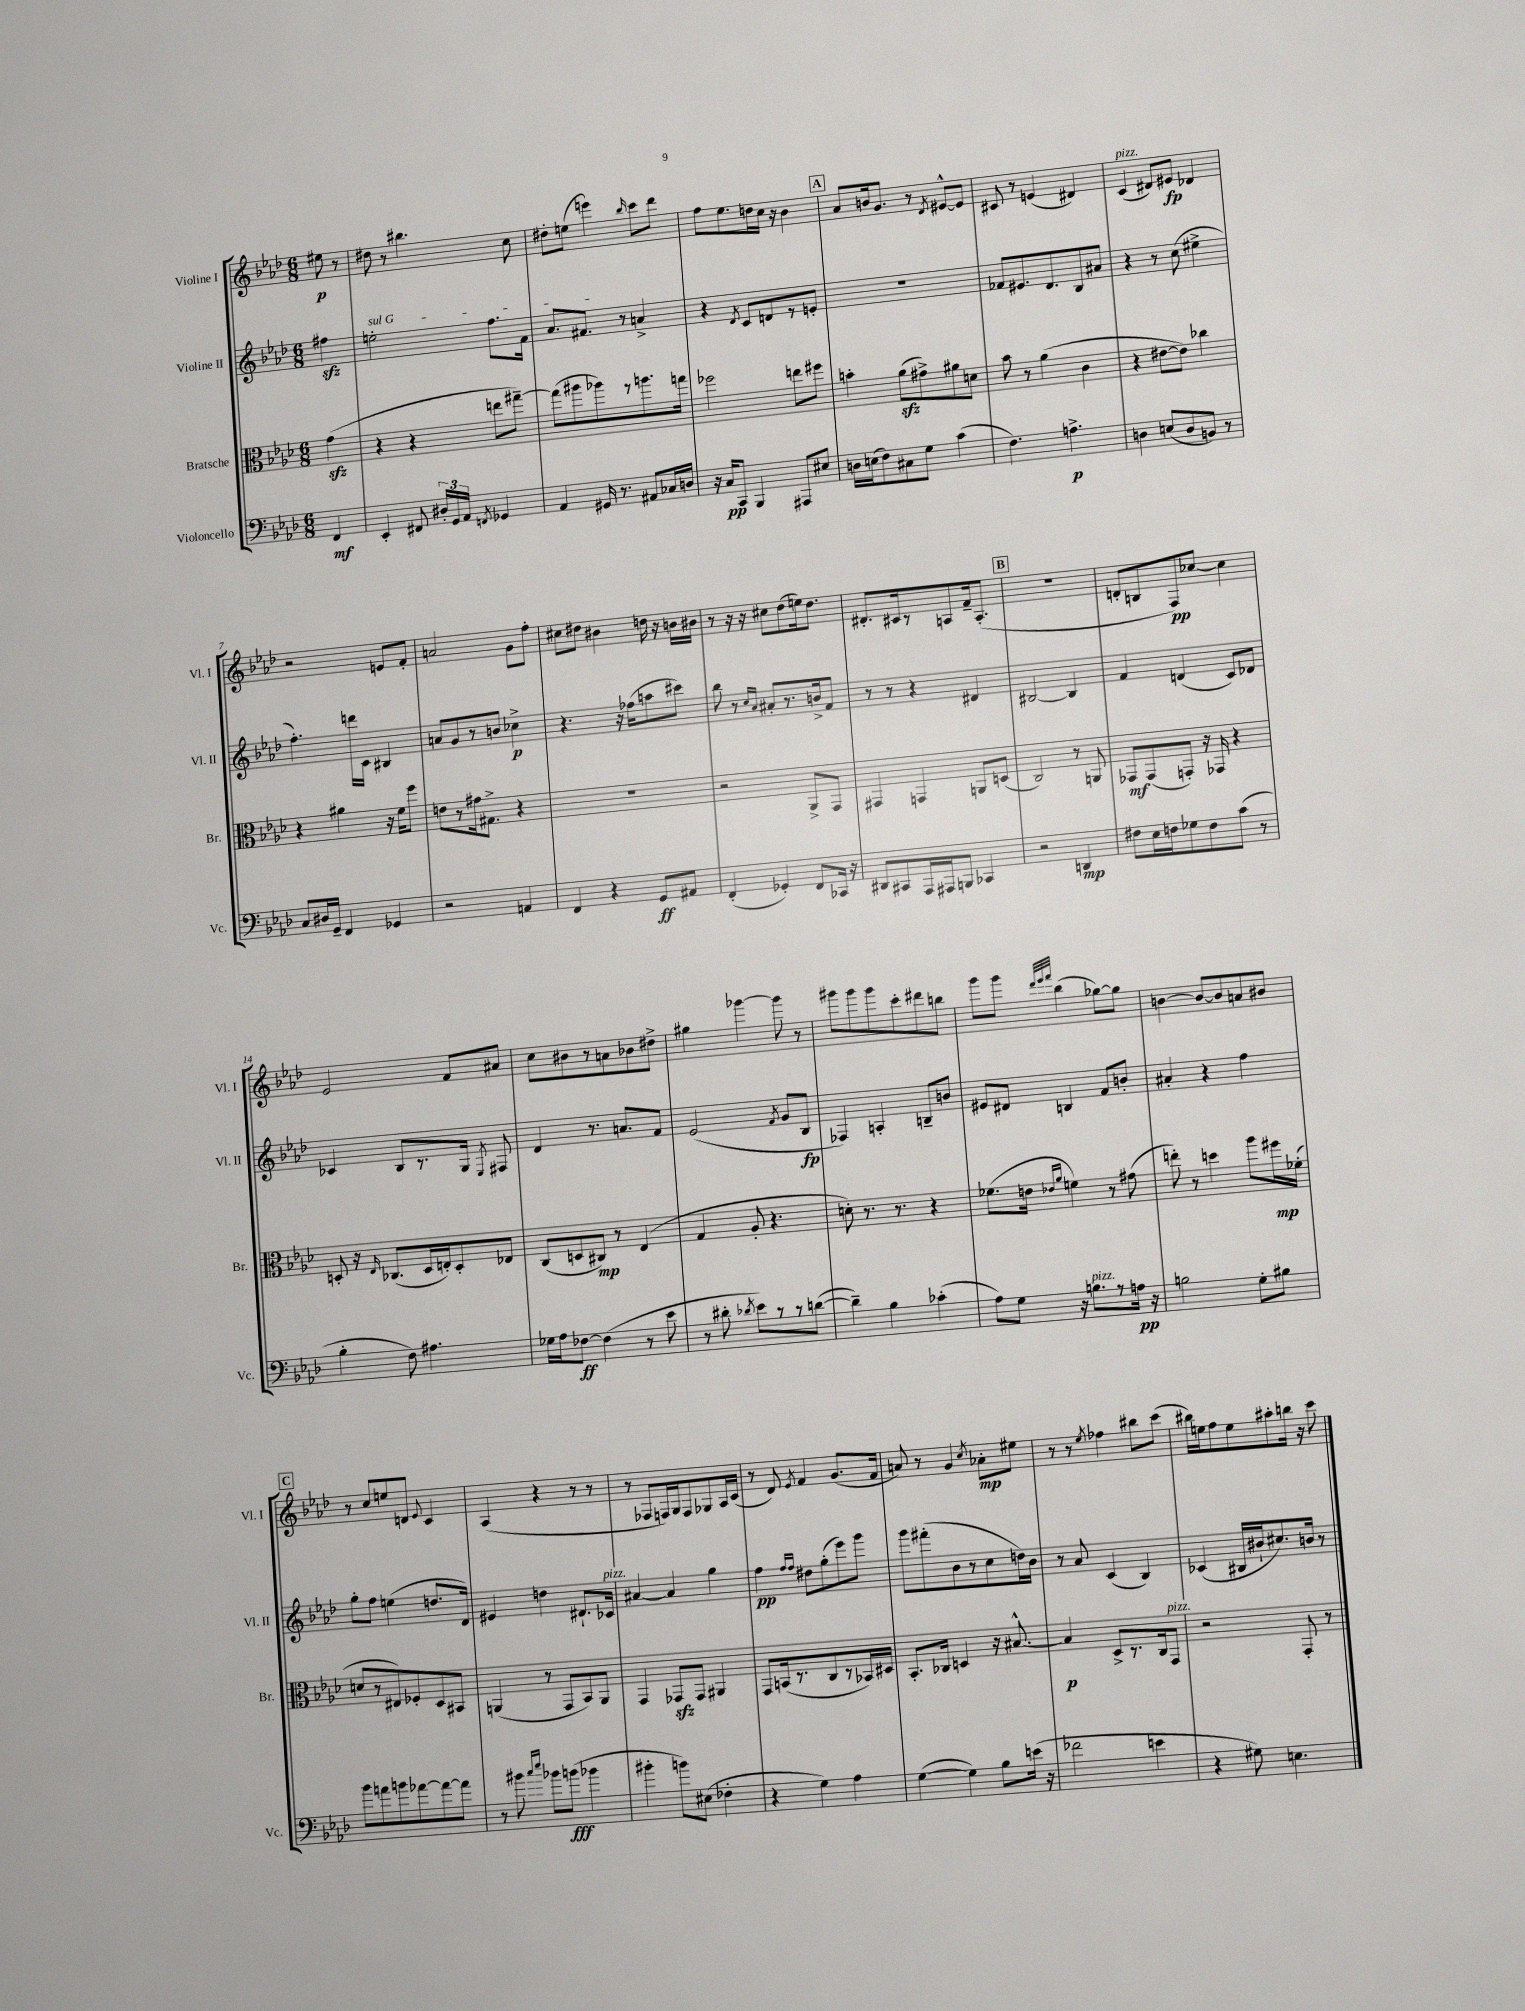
<<
\new StaffGroup <<
\new Staff = "s0" \with { instrumentName = "Violine I" shortInstrumentName = "Vl. I" } {
    \clef treble \key aes \major \numericTimeSignature \time 6/8 \partial 4
    \autoBeamOff eis''8\p r8 |
    dis''8 r8 bis''4. c''8 |
    dis''8[-. e''8]( e'''4) \grace { bes''16 } c'''8[ des'''8] |
    f''8[ ees''8. d''16 c''16] r16 bes'4 |
    \mark \markup { \box "A" } aes'8[ b'16 g'8.] r8 \acciaccatura { des'8 } eis'8[~-^ eis'8] |
    cis'8 r8 e'4( dis'4) |
    c'4^\markup { \italic "pizz." }( dis'8[) eis'8]\fp des'4 |
    r2 e'8[ f'8]-. |
    a'2 g'8[ f''8]-. |
    cis''8[ dis''8] bis'4 d''16 r16 b'16[ bis'16] |
    r8 r16 r16 cis''8[ des''8( e''16) des''8.] |
    dis'8.[-. cis'16 r8 a8 f'16-- a8.]-.( |
    \mark \markup { \box "B" } R2. |
    d'8[-. b8 f8\pp) ces''8]~ ces''4 |
    ees'2 f'8[ ais'8] |
    c''8[ bis'8 r8 a'8 bes'8 dis''8]-> |
    gis''4 ges'''4~ ges'''8 r8 |
    gis'''8[ gis'''8 gis'''8 c'''8-. dis'''8 b''8] |
    g'''8[ g'''8] \grace { des'''32[ ees'''32 f'''32] } bes''4( ges''8[~) ges''8] |
    b'4~ b'8[~ b'8 a'8 bis'8] |
    \mark \markup { \box "C" } r8 c''8[ e''8 d'8] \appoggiatura { ees'8 } c'4 |
    aes4( r4 r8 r8 |
    r8 fes8[ f16) g16 f8 ges8 aes16 c'16]( |
    r8 des'8) \acciaccatura { ees'8 } f'4 g'8.[( f'16] |
    a'8) r8 g'4 \acciaccatura { c''8 } aes'8[-.\mp eis''8] |
    r8 r8 \acciaccatura { ees''8 } fes''4 bis''8[ c'''8]( |
    bis''16[) e''16 f''8 e''8 ais''8-. b''16] r16 c'''8 \bar "|." |
}
\new Staff = "s1" \with { instrumentName = "Violine II" shortInstrumentName = "Vl. II" } {
    \clef treble \key aes \major \numericTimeSignature \time 6/8 \partial 4
    \autoBeamOff fis''4\sfz |
    \once \override TextSpanner.bound-details.left.text = \markup { \italic "sul G" } e''2-.\startTextSpan f''8.[ f'16] |
    aes'8.[ fis'8.]\stopTextSpan r8 a'4-> |
    r4 \acciaccatura { des'8 } c'8[ d'8 r8 e'8]-. |
    \mark \markup { \box "A" } R2. |
    fes'8[ eis'8. des'8. bes8 ais'8] |
    r4 r8 c''8( eis''4-> |
    f''4.-.) d'''16[ c'16] bis4 |
    a'8[ g'8 r8 b'8] ces''4->\p |
    r4. r16 fes''16[( a''8 cis'''8]) |
    bes''8 r8 \grace { c''16[ aes'16] } ais'8[-. r8. b'16-> f'8] |
    r8 r8 r4 dis'4 |
    \mark \markup { \box "B" } bis2~ bis4 |
    f'4 d'4( c'8[) des'8] |
    ces'4 bes8[ r8. g16] \acciaccatura { ees8 } fis8 |
    des'4 r8. a'8.[ f'8] |
    ees'2( \acciaccatura { f'8 } g'8[ bes8]\fp |
    fes4) a4-. b8[-- b'8] |
    eis'8[ dis'8] b4 f'8[ b'8]-. |
    ais'4-. r4 f''4 |
    \mark \markup { \box "C" } g''8[-. f''8] e''4( d''8.[ des'16]) |
    eis'4 d''4 dis'8.[-! ces'16]^\markup { \italic "pizz." } |
    ais'4~ ais'4 g''4 |
    f''4\pp \grace { f''16[ f''16] } dis''8[ g''8-.( ees'''8) g'''8] |
    g'''8[ fis'''8-.( bes'8 r8 c''8 d''16) bes'16] |
    r8 aes'8 c'4( bes4) |
    ces'4( bis16[ bis'16-! cis''8.) b'16] r8 \bar "|." |
}
\new Staff = "s2" \with { instrumentName = "Bratsche" shortInstrumentName = "Br." } {
    \clef alto \key aes \major \numericTimeSignature \time 6/8 \partial 4
    \autoBeamOff g'4\sfz( |
    r4 r4 e''8[ gis''8]~--) |
    gis''8[( ais''8 aes''8) r8 a''8. g''16] |
    fes''2 e''8[ fis''8] |
    \mark \markup { \box "A" } b'4-. aes'8[\sfz( gis'8->) ais'8 d'8] |
    bes'8 r8 aes'4( c'4 |
    r4 eis'8[~ eis'8]) ces''4 |
    r4 ais'4 r16 f'16[ f''8] |
    e'8[ r8 gis'16 gis8.]-> r4 |
    R2. |
    r2 aes,8[-> g,8] |
    gis,4 g,4 a,8[ d8]( |
    \mark \markup { \box "B" } c2) r8 a,8 |
    ges,8[\mf ges,8( g,8]-.) r16 ges,16 r4 |
    d8-. r16 \grace { ees16 } ces8.[( d16 e16-.) d8-. ees8] |
    c8[( d8 cis8]\mp) r8 ees4( |
    g4 aes8-. r4. |
    d'8-.) r8. r8. r4 |
    fes'8.[( e'16] \grace { ees'16[ aes'16] } f'4) r8 gis'8( |
    e''8-.) r8 d''4 aes''8[ fis''16\mp fes'16]-.( |
    \mark \markup { \box "C" } d'8[ r8 eis8) fes8-. des8 bis,8] |
    a,4( r8 g,8[ bes,8) a,8] |
    g,4 ges,8[\sfz ges,8] ais,4 |
    g,8[ b,16( r8. c8 r8 bes,16) dis16] |
    bes,8.[-. ces16] d4 r16 bis8.~-^ |
    bis4\p des8[-> r8. c16 g,8]^\markup { \italic "pizz." } |
    r2 g,8-. r8 \bar "|." |
}
\new Staff = "s3" \with { instrumentName = "Violoncello" shortInstrumentName = "Vc." } {
    \clef bass \key aes \major \numericTimeSignature \time 6/8 \partial 4
    \autoBeamOff f,4\mf |
    ees,4-. fis,8 \tuplet 3/2 { dis16[-. g,16 aes,16] } \acciaccatura { f,8 } ges,4 |
    aes,4 gis,16 r8. ais,8[ ces16 d16] |
    r16 c16[\pp c,8] bes,,4 ais,,8[ eis8] |
    \mark \markup { \box "A" } d16[ e16( f8) cis8 g8] c'4( |
    f4.) a4.->\p |
    d4 e8[( d8 b,8]) r8 |
    c8[ dis16 g,16]-- f,4 ges,4 |
    r2 a,4 |
    f,4 r4 g,8[\ff ais,8] |
    f,4-.( ges,4-.) f,8[ ces,16] r16 |
    dis,8[ cis,8 aes,,16 ais,,16 b,,8] ces,4 |
    \mark \markup { \box "B" } r2 d,4\mp |
    fis8[ ees16 f16 ges8 f8 c'8]( r8 |
    bes4-. f8) ais4. |
    ges16[ aes16 fes8]~\ff fes4( r8 ees'8 |
    r8 dis'8-. \acciaccatura { des'8 } ees'8[) r8 r8 d'8]~( |
    d'4--) bes4 ces'4-.( |
    aes8[) g8] r16 b8.[^\markup { \italic "pizz." } r8 a16]\pp r16 |
    b2 g8[-. bis8] |
    \mark \markup { \box "C" } bes'8[ a'8 b'8 aes'8~ aes'8~ aes'8] |
    r8 bis'8 \grace { c''16[ ees''16] } bes'8[ b'8]\fff( bes'4 |
    bis'4-. b'8[) eis8]( fes4-. |
    r4 g4) aes4 |
    g4~( g4) bes8[ e'16]( r16 |
    fes'2 e'4 |
    r4 gis8) e4. \bar "|." |
}
>>
>>
